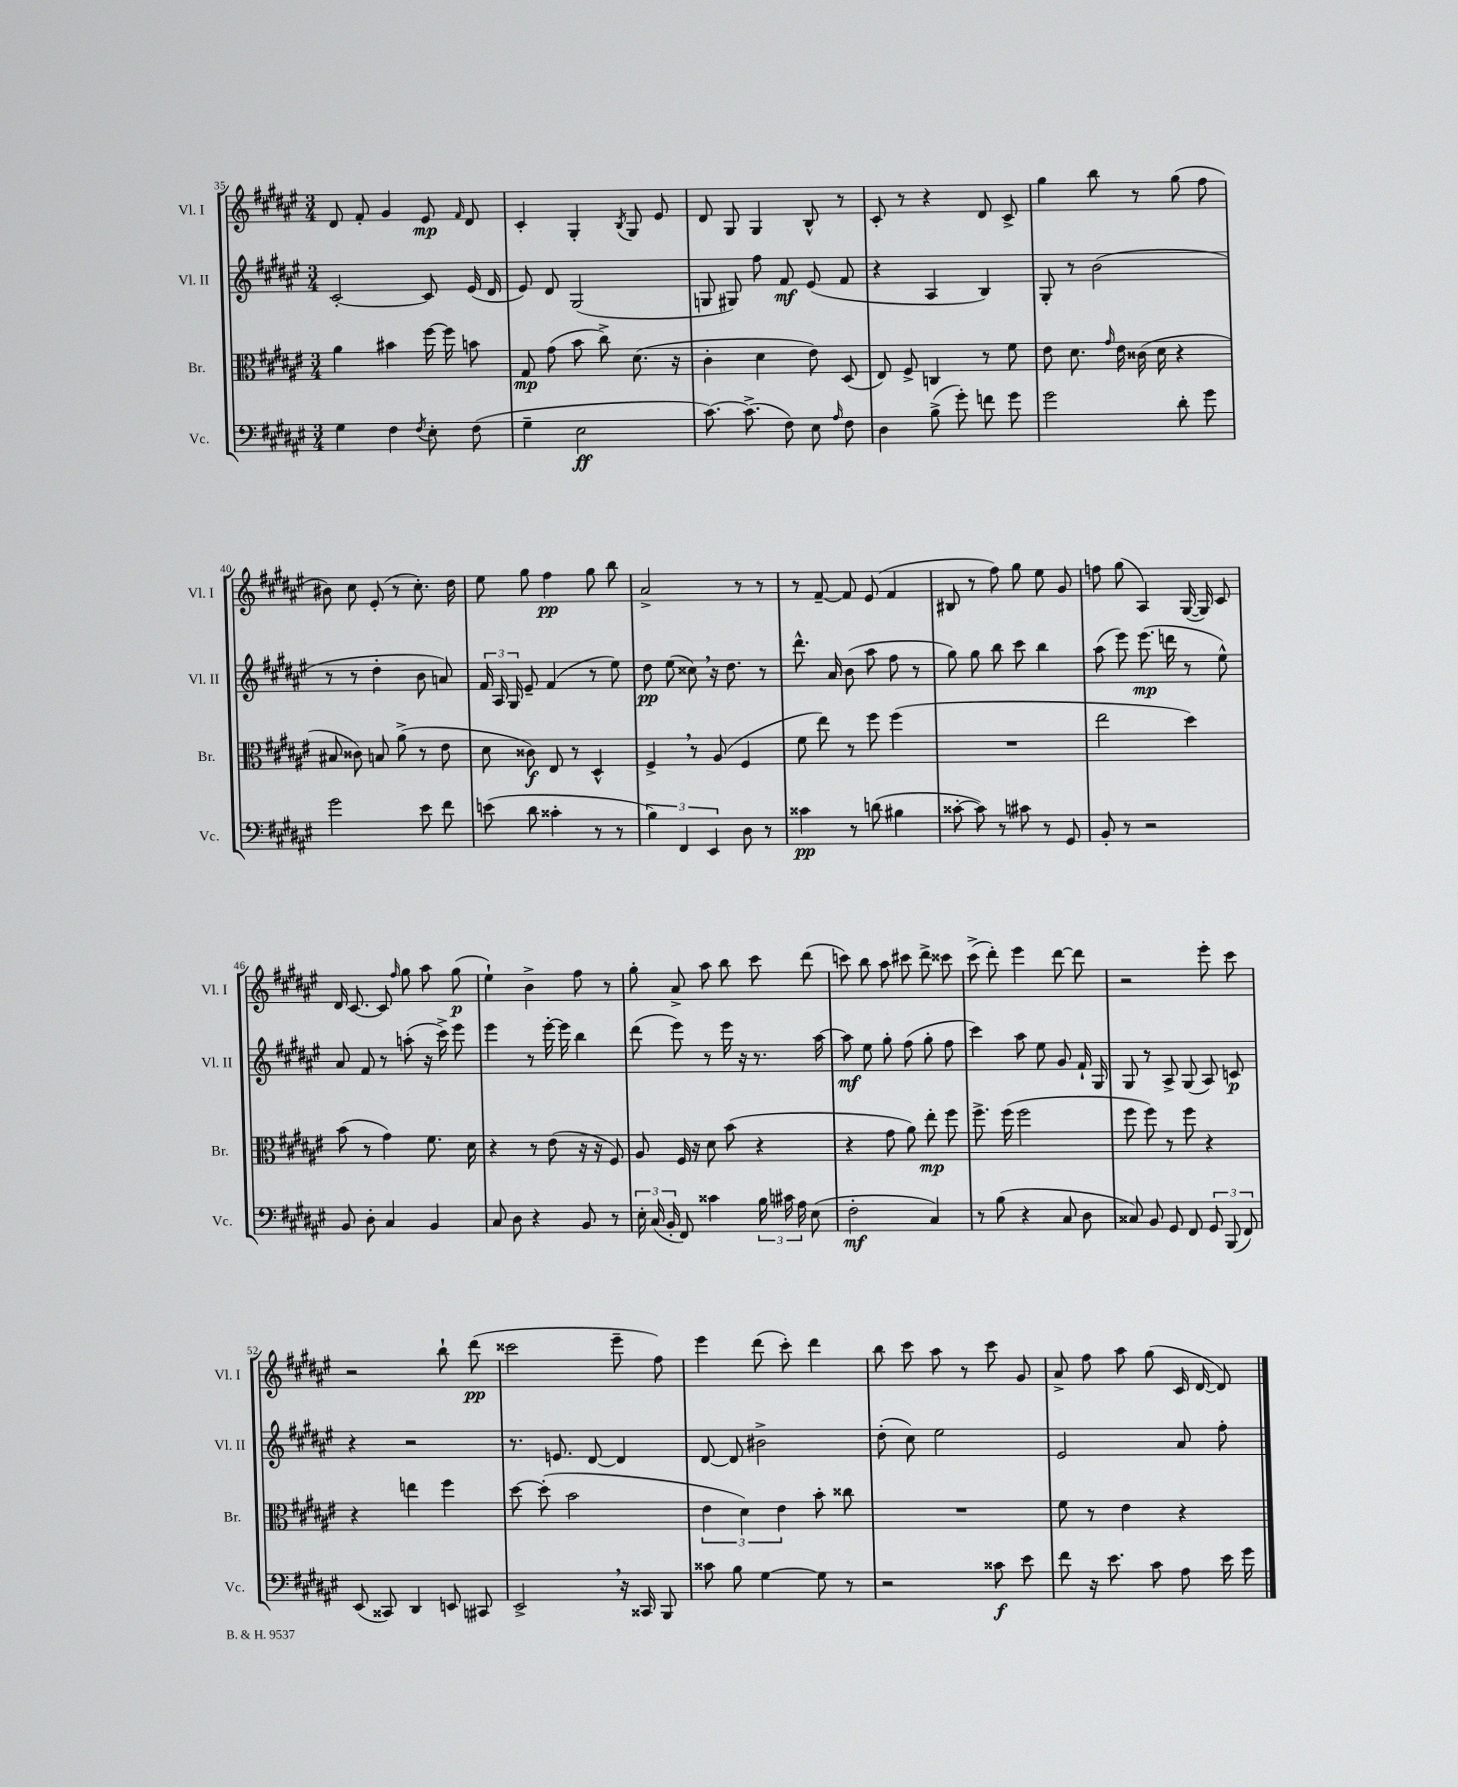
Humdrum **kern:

**kern	**dynam	**kern	**dynam	**kern	**dynam	**kern	**dynam
*part4	*part4	*part3	*part3	*part2	*part2	*part1	*part1
*staff4	*staff4	*staff3	*staff3	*staff2	*staff2	*staff1	*staff1
*I"Vc.	*	*I"Br.	*	*I"Vl. II	*	*I"Vl. I	*
*I'Vc.	*	*I'Br.	*	*I'Vl. II	*	*I'Vl. I	*
*clefF4	*	*clefC3	*	*clefG2	*	*clefG2	*
*k[f#c#g#d#a#e#]	*	*k[f#c#g#d#a#e#]	*	*k[f#c#g#d#a#e#]	*	*k[f#c#g#d#a#e#]	*
*M3/4	*	*M3/4	*	*M3/4	*	*M3/4	*
=35	=35	=35	=35	=35	=35	=35	=35
4G#\	.	4a#\	.	[2c#'/	.	8d#/	.
.	.	.	.	.	.	8f#'/	.
4F#\	.	4b#X\	.	.	.	4g#/	.
8qF#/	.	.	.	.	.	.	.
8E#'\	.	[16ff#\	.	8c#/]	.	8e#/	mp
.	.	16ff#\]	.	.	.	.	.
.	.	.	.	.	.	16qqf#/	.
(8F#\	.	8bn\	.	(16e#/	.	8d#/	.
.	.	.	.	16d#/	.	.	.
=36	=36	=36	=36	=36	=36	=36	=36
4G#~\	.	8G#/	mp	8e#/)	.	4c#'/	.
.	.	(8g#\	.	8d#/	.	.	.
2E#\	ff	8b\	.	(2G#/	.	4G#'/	.
.	.	8cc#^\)	.	.	.	.	.
.	.	.	.	.	.	8qB/	.
.	.	(8.d#\	.	.	.	8G#/	.
.	.	.	.	.	.	8e#/	.
.	.	16r	.	.	.	.	.
=37	=37	=37	=37	=37	=37	=37	=37
[8.c#\)	.	4c#'\	.	8Gn/	.	8d#/	.
.	.	.	.	8G#X/)	.	8G#/	.
(8.c#^\]	.	.	.	.	.	.	.
.	.	4d#\	.	8ff#\	.	4G#/	.
8F#\)	.	.	.	8f#/	mf	.	.
8E#\	.	8e#\)	.	(8e#/	.	8B^^/	.
16qqA#/	.	.	.	.	.	.	.
8F#\	.	(8D#/	.	8f#/	.	8r	.
=38	=38	=38	=38	=38	=38	=38	=38
4D#\	.	8E#/)	.	4r	.	8c#'/	.
.	.	8F#^/	.	.	.	8r	.
(8B^\	.	4Cn/	.	4A#/	.	4r	.
8g#'\)	.	.	.	.	.	.	.
8fn\	.	8r	.	4B/)	.	8d#/	.
8g#\	.	8f#\	.	.	.	8c#^/	.
=39	=39	=39	=39	=39	=39	=39	=39
2g#\	.	8e#\	.	8G#'/	.	4gg#\	.
.	.	8.d#\	.	8r	.	.	.
.	.	.	.	(2b\	.	8bb\	.
.	.	16qqg#/	.	.	.	.	.
.	.	16e#\	.	.	.	.	.
.	.	(16c##X\	.	.	.	8r	.
.	.	16d#\	.	.	.	.	.
8d#'\	.	4r	.	.	.	(8gg#\	.
8g#\	.	.	.	.	.	8ff#\	.
!!LO:LB:g=z
=40	=40	=40	=40	=40	=40	=40	=40
2g#\	.	8B#X/	.	8r	.	8b#X\)	.
.	.	8c##X\)	.	8r	.	8cc#\	.
.	.	8Bn/	.	4dd#'\	.	(8e#'/	.
.	.	(8a#^\	.	.	.	8r	.
8e#\	.	8r	.	8b\	.	8.cc#'\)	.
8f#\	.	8e#\	.	8an/)	.	.	.
.	.	.	.	.	.	16dd#\	.
=41	=41	=41	=41	=41	=41	=41	=41
(8en\	.	8d#\	.	24f#/	.	8ee#\	.
.	.	.	.	24A#/	.	.	.
.	.	.	.	24G#/	.	.	.
8d#\	.	8c##X\)	f	8e#~/	.	8gg#\	.
4c##X'\	.	8E#/	.	(4f#/	.	4ff#\	pp
.	.	8r	.	.	.	.	.
8r	.	4D#^^/	.	8r	.	8gg#\	.
8r	.	.	.	8ee#\)	.	8bb\	.
=42	=42	=42	=42	=42	=42	=42	=42
6B\)	.	4F#^,/	.	8dd#\	pp	2a#^/	.
.	.	.	.	(8ee#\	.	.	.
6FF#/	.	.	.	.	.	.	.
.	.	8r	.	8cc##X,\)	.	.	.
6EE#/	.	.	.	.	.	.	.
.	.	(8A#/	.	16r	.	.	.
.	.	.	.	8.dd#\	.	.	.
8D#\	.	4F#/	.	.	.	8r	.
8r	.	.	.	8r	.	8r	.
=43	=43	=43	=43	=43	=43	=43	=43
4c##X\	pp	8f#\	.	8.ddd#^^\	.	8r	.
.	.	8ee#\)	.	.	.	[8f#~/	.
.	.	.	.	16a#/	.	.	.
8r	.	8r	.	(8b\	.	8f#/]	.
(8dn\	.	8ff#\	.	8aa#\	.	(8e#/	.
4B#X\	.	(4ff#\	.	8ff#\	.	4f#/	.
.	.	.	.	8r	.	.	.
=44	=44	=44	=44	=44	=44	=44	=44
[8c##X'\	.	2.r	.	8gg#\)	.	8B#X/	.
8c##\])	.	.	.	8gg#\	.	8r	.
8r	.	.	.	8bb\	.	8ff#\)	.
8c#X\	.	.	.	8ccc#\	.	8gg#\	.
8r	.	.	.	4bb\	.	8ee#\	.
8GG#/	.	.	.	.	.	8g#/	.
=45	=45	=45	=45	=45	=45	=45	=45
8BB'/	.	2ee#\	.	(8aa#\	.	8ffn\	.
8r	.	.	.	8eee#\)	.	(8gg#\	.
2r	.	.	.	(8.eee#\	mp	4A#/)	.
.	.	.	.	16dddn\	.	.	.
.	.	4dd#\)	.	8r	.	([16G#/	.
.	.	.	.	.	.	16G#/])	.
.	.	.	.	8ee#^^\)	.	8c#/	.
!!LO:LB:g=z
=46	=46	=46	=46	=46	=46	=46	=46
8BB/	.	(8b\	.	8a#/	.	16d#/	.
.	.	.	.	.	.	[8.c#/	.
8D#'\	.	8r	.	8f#/	.	.	.
4C#/	.	4g#\)	.	8r	.	8c#/]	.
.	.	.	.	.	.	16qqff#/	.
.	.	.	.	(8aan'\	.	8gg#\	.
4BB/	.	8.f#\	.	16r	.	8aa#\	.
.	.	.	.	16ccc#^\)	.	.	.
.	.	.	.	8eee#\	.	(8gg#\	p
.	.	16d#\	.	.	.	.	.
=47	=47	=47	=47	=47	=47	=47	=47
8C#/	.	4r	.	4eee#\	.	4ee#`\)	.
8D#\	.	.	.	.	.	.	.
4r	.	8r	.	8r	.	4b^\	.
.	.	(8e#\	.	[16eee#'\	.	.	.
.	.	.	.	16eee#\]	.	.	.
8BB/	.	16r	.	4bb\	.	8ff#\	.
.	.	16r	.	.	.	.	.
8r	.	8F#/)	.	.	.	8r	.
=48	=48	=48	=48	=48	=48	=48	=48
24E#'\	.	8A#/	.	(8ddd#\	.	8gg#'\	.
(24C#/	.	.	.	.	.	.	.
24BB'/	.	.	.	.	.	.	.
8FF#/)	.	16F#/	.	8eee#\)	.	8a#^/	.
.	.	16r	.	.	.	.	.
4c##X\	.	8d#\	.	8r	.	8aa#\	.
.	.	(8b\	.	16eee#\	.	8bb\	.
.	.	.	.	16r	.	.	.
24B\	.	4r	.	8.r	.	8ccc#\	.
24c#X\	.	.	.	.	.	.	.
24A#\	.	.	.	.	.	.	.
(8E#\	.	.	.	.	.	(8ddd#\	.
.	.	.	.	[16aa#\	.	.	.
=49	=49	=49	=49	=49	=49	=49	=49
2F#'\	mf	4r	.	8aa#\]	mf	8cccn\)	.
.	.	.	.	8ee#\	.	8bb\	.
.	.	8g#\	.	8gg#'\	.	8aa#\	.
.	.	8a#\)	.	(8ff#\	.	8ccc#X\	.
4C#/)	.	8ee#'\	mp	8gg#'\	.	8ddd#^\	.
.	.	8ff#\	.	8ff#\	.	8ccc##X\	.
=50	=50	=50	=50	=50	=50	=50	=50
8r	.	8.ff#^\	.	4ccc#\)	.	(8ccc#^\	.
(8B\	.	.	.	.	.	8ddd#'\)	.
.	.	(16ff#\	.	.	.	.	.
4r	.	2ff#\	.	8aa#\	.	4eee#\	.
.	.	.	.	8ee#\	.	.	.
8C#/	.	.	.	8g#/	.	[8ddd#\	.
8D#\	.	.	.	16f#`/	.	8ddd#\]	.
.	.	.	.	16G#/	.	.	.
=51	=51	=51	=51	=51	=51	=51	=51
8C##X/)	.	8ff#\	.	8G#/	.	2r	.
8BB/	.	8ff#\)	.	8r	.	.	.
8GG#/	.	8r	.	8A#^/	.	.	.
8FF#/	.	8ff#\	.	(8G#/	.	.	.
12GG#/	.	4r	.	8A#/)	.	8eee#'\	.
(12BBB/	.	.	.	.	.	.	.
.	.	.	.	8cn/	p	8ccc#\	.
12FF#/)	.	.	.	.	.	.	.
!!LO:LB:g=z
=52	=52	=52	=52	=52	=52	=52	=52
(8EE#/	.	4r	.	4r	.	2r	.
8CC##X/)	.	.	.	.	.	.	.
4DD#/	.	4een\	.	2r	.	.	.
8EEn/	.	4ff#\	.	.	.	8bb`\	.
8CC#X/	.	.	.	.	.	(8ddd#\	pp
=53	=53	=53	=53	=53	=53	=53	=53
2EE#^,/	.	[8dd#\	.	8.r	.	2ccc##X\	.
.	.	(8dd#'\]	.	.	.	.	.
.	.	.	.	8.en/	.	.	.
.	.	2b\	.	.	.	.	.
.	.	.	.	[8d#/	.	.	.
16r	.	.	.	4d#/]	.	8eee#~\	.
16CC##X/	.	.	.	.	.	.	.
8BBB/	.	.	.	.	.	8ff#\)	.
=54	=54	=54	=54	=54	=54	=54	=54
8c##X\	.	6e#\	.	[8d#/	.	4eee#\	.
8B\	.	.	.	8d#/]	.	.	.
.	.	6d#\)	.	.	.	.	.
[4G#\	.	.	.	2b#X^\	.	(8ddd#\	.
.	.	6e#\	.	.	.	.	.
.	.	.	.	.	.	8ccc#'\)	.
8G#\]	.	8b'\	.	.	.	4ddd#\	.
8r	.	8cc##X\	.	.	.	.	.
=55	=55	=55	=55	=55	=55	=55	=55
2r	.	2.r	.	(8dd#'\	.	8bb\	.
.	.	.	.	8cc#\)	.	8ccc#\	.
.	.	.	.	2ee#\	.	8aa#\	.
.	.	.	.	.	.	8r	.
8c##X\	f	.	.	.	.	8ccc#\	.
8e#\	.	.	.	.	.	8g#/	.
=56	=56	=56	=56	=56	=56	=56	=56
8f#\	.	8f#\	.	2e#/	.	8a#^/	.
16r	.	8r	.	.	.	8ff#\	.
8.e#\	.	.	.	.	.	.	.
.	.	4e#\	.	.	.	8aa#\	.
8c#\	.	.	.	.	.	(8gg#\	.
8A#\	.	4r	.	8a#/	.	16c#/	.
.	.	.	.	.	.	[16d#/	.
16e#\	.	.	.	8ff#'\	.	8d#/])	.
16g#\	.	.	.	.	.	.	.
==	==	==	==	==	==	==	==
*-	*-	*-	*-	*-	*-	*-	*-
